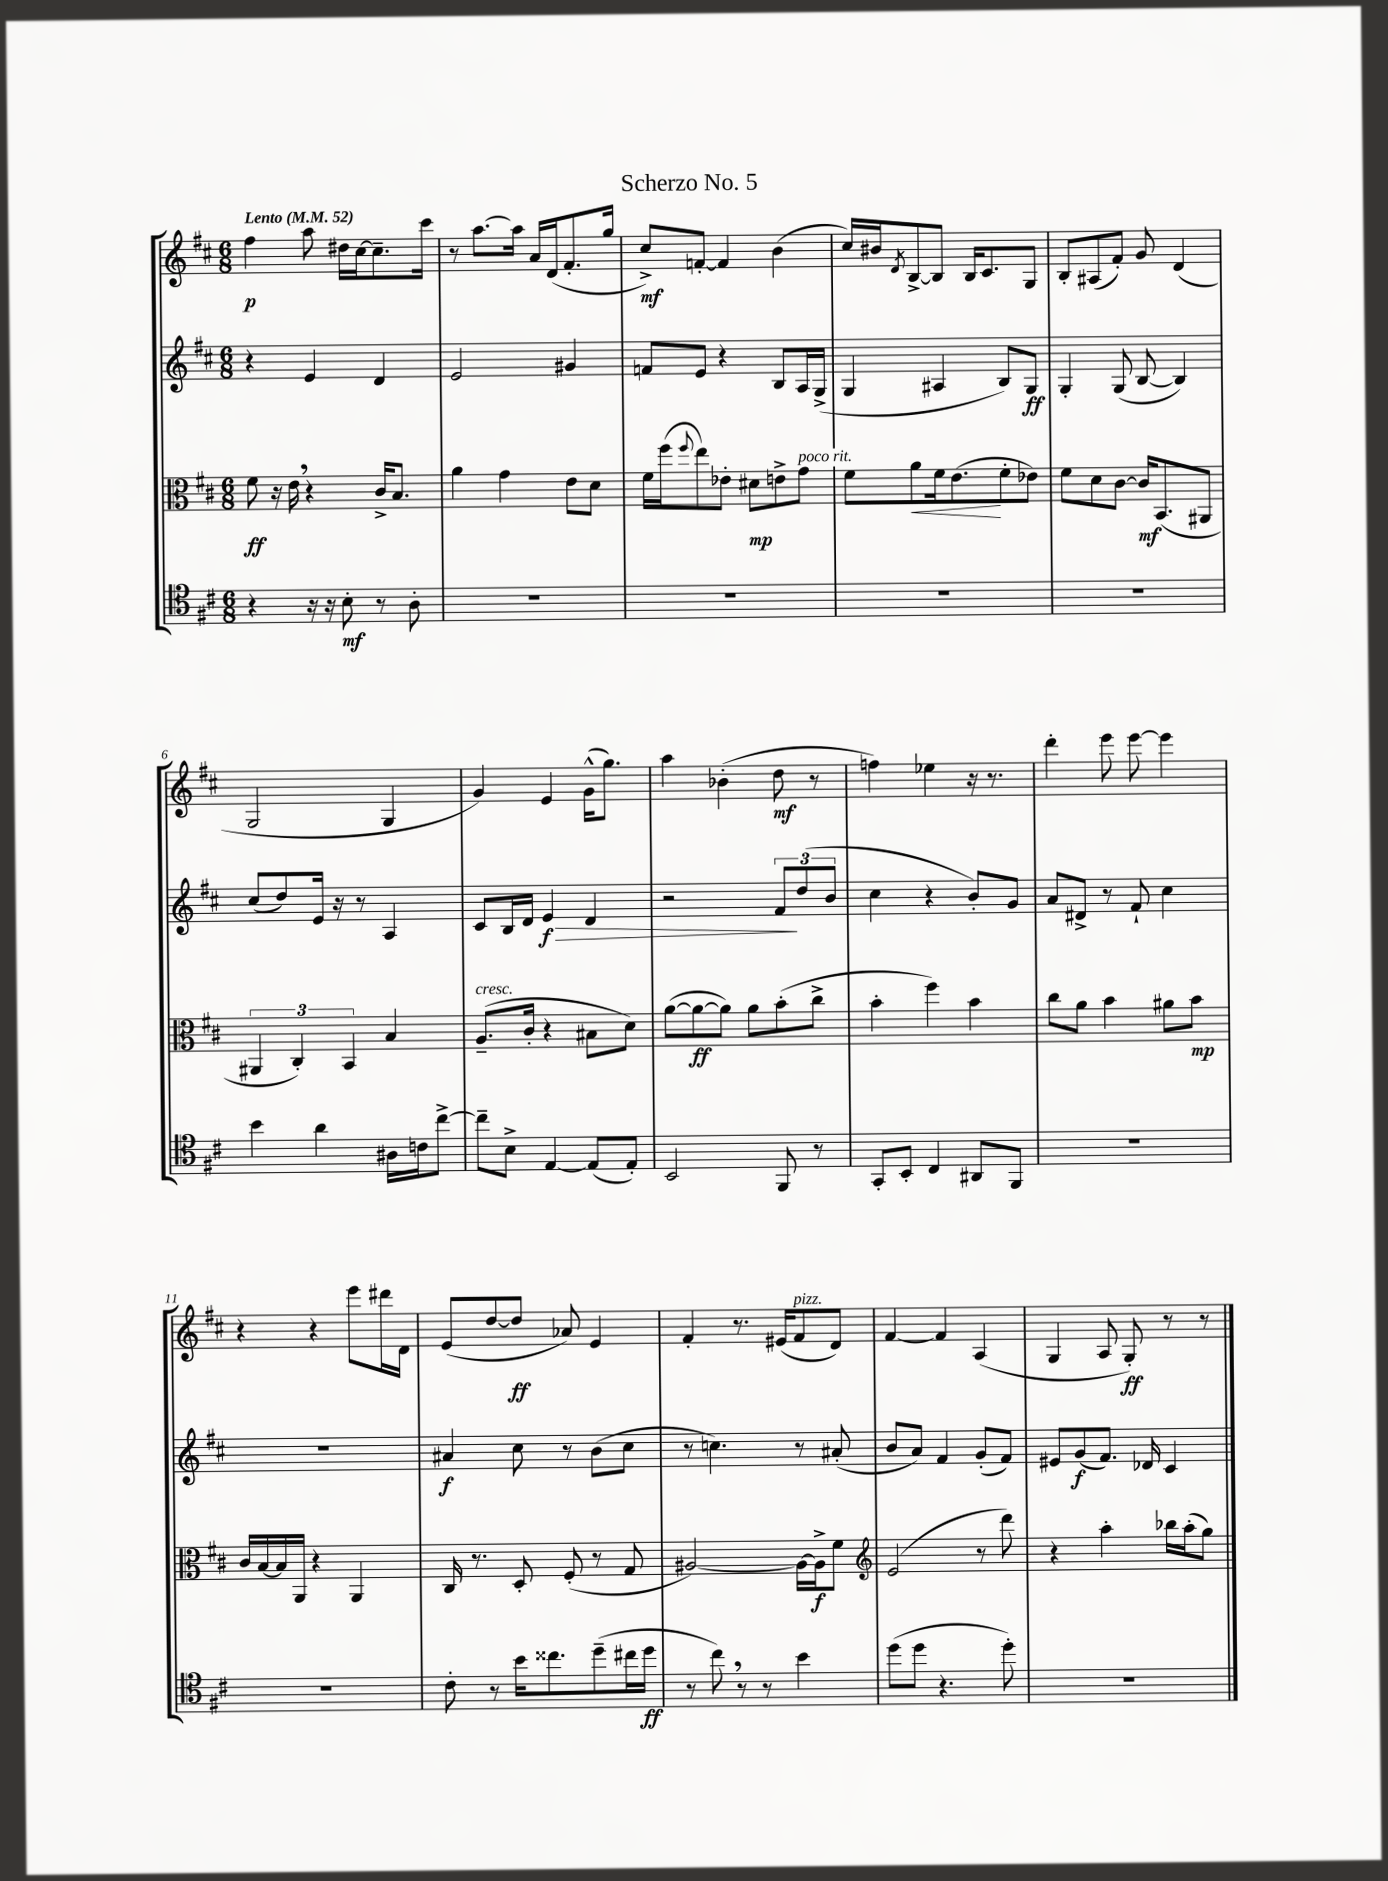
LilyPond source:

\header { title = "Scherzo No. 5" }
<<
\new StaffGroup <<
\new Staff = "s0" {
    \clef treble \key d \major \numericTimeSignature \time 6/8 \tempo "Lento" 4 = 52
    fis''4\p a''8 dis''16 cis''16~ cis''8.-- cis'''16 |
    r8 a''8.~ a''16 a'16 d'16( fis'8.-. g''16 |
    cis''8->\mf) f'8~-. f'4 b'4( |
    cis''16) bis'16 \acciaccatura { d'8 } b8~-> b8 b16 cis'8. g8 |
    b8-. ais8( fis'8-.) g'8 d'4( |
    g2 g4 |
    g'4) e'4 g'16-^( g''8.) |
    a''4 bes'4-.( d''8\mf r8 |
    f''4) ees''4 r16 r8. |
    d'''4-. e'''8 e'''8~ e'''4 |
    r4 r4 e'''8 dis'''16 d'16 |
    e'8( d''8~ d''8\ff aes'8) e'4 |
    fis'4-. r8. eis'16( fis'8^\markup { \italic "pizz." } d'8) |
    fis'4~ fis'4 a4( |
    g4 a8 g8-.\ff) r8 r8 \bar "|." |
}
\new Staff = "s1" {
    \clef treble \key d \major \numericTimeSignature \time 6/8
    r4 e'4 d'4 |
    e'2 gis'4 |
    f'8 e'8 r4 b8 a16 g16->( |
    g4 ais4 b8) g8\ff |
    g4-. g8( b8~ b4) |
    cis''8( d''8) e'16 r16 r8 a4 |
    cis'8 b16 d'16 e'4\f\> d'4 |
    r2 \tuplet 3/2 { fis'8\! d''8( b'8 } |
    cis''4 r4 b'8-.) g'8 |
    a'8 dis'8-> r8 fis'8-! cis''4 |
    R2. |
    ais'4\f cis''8 r8 b'8( cis''8 |
    r8 c''4.) r8 ais'8-.( |
    b'8 a'8) fis'4 g'8-.( fis'8) |
    eis'8 g'8\f( fis'8.) des'16 cis'4 \bar "|." |
}
\new Staff = "s2" {
    \clef alto \key d \major \numericTimeSignature \time 6/8
    fis'8\ff r16 e'16 \breathe r4 cis'16-> b8. |
    a'4 g'4 e'8 d'8 |
    fis'16 fis''16( \appoggiatura { fis''8 } e''8) ees'8-. dis'8\mp e'8-> g'8^\markup { \italic "poco rit." } |
    fis'8 a'8\< fis'16 e'8.\!( fis'8-. ees'8) |
    fis'8 d'8 cis'8~ cis'16\mf b,8.( ais,8 |
    \tuplet 3/2 { ais,4 cis4-.) b,4 } b4 |
    a8.--^\markup { \italic "cresc." }( cis'16-. r4 bis8 d'8) |
    a'8~( a'8~\ff a'8) a'8 b'8-.( cis''8-> |
    b'4-. fis''4) b'4 |
    cis''8 a'8 b'4 ais'8 b'8\mp |
    cis'16 b16~ b16 a,16 r4 a,4 |
    cis16 r8. d8-. fis8-.( r8 g8 |
    ais2~) ais16~ ais16->\f fis'8 |
    \clef treble e'2( r8 d'''8) |
    r4 a''4-. bes''16 a''16-.( g''8) \bar "|." |
}
\new Staff = "s3" {
    \clef tenor \key d \major \numericTimeSignature \time 6/8
    r4 r16 r16 b8-.\mf r8 a8-. |
    R2. |
    R2. |
    R2. |
    R2. |
    b'4 a'4 ais16 c'16 cis''8~-> |
    cis''8-- b8-> e4~ e8( e8-.) |
    b,2 fis,8 r8 |
    g,8-. b,8-. cis4 ais,8 fis,8 |
    R2. |
    R2. |
    cis'8-. r8 b'16 cisis''8. d''8--( cis''16 d''16\ff |
    r8 cis''8) \breathe r8 r8 b'4 |
    d''8( d''8 r4. d''8-.) |
    R2. \bar "|." |
}
>>
>>
